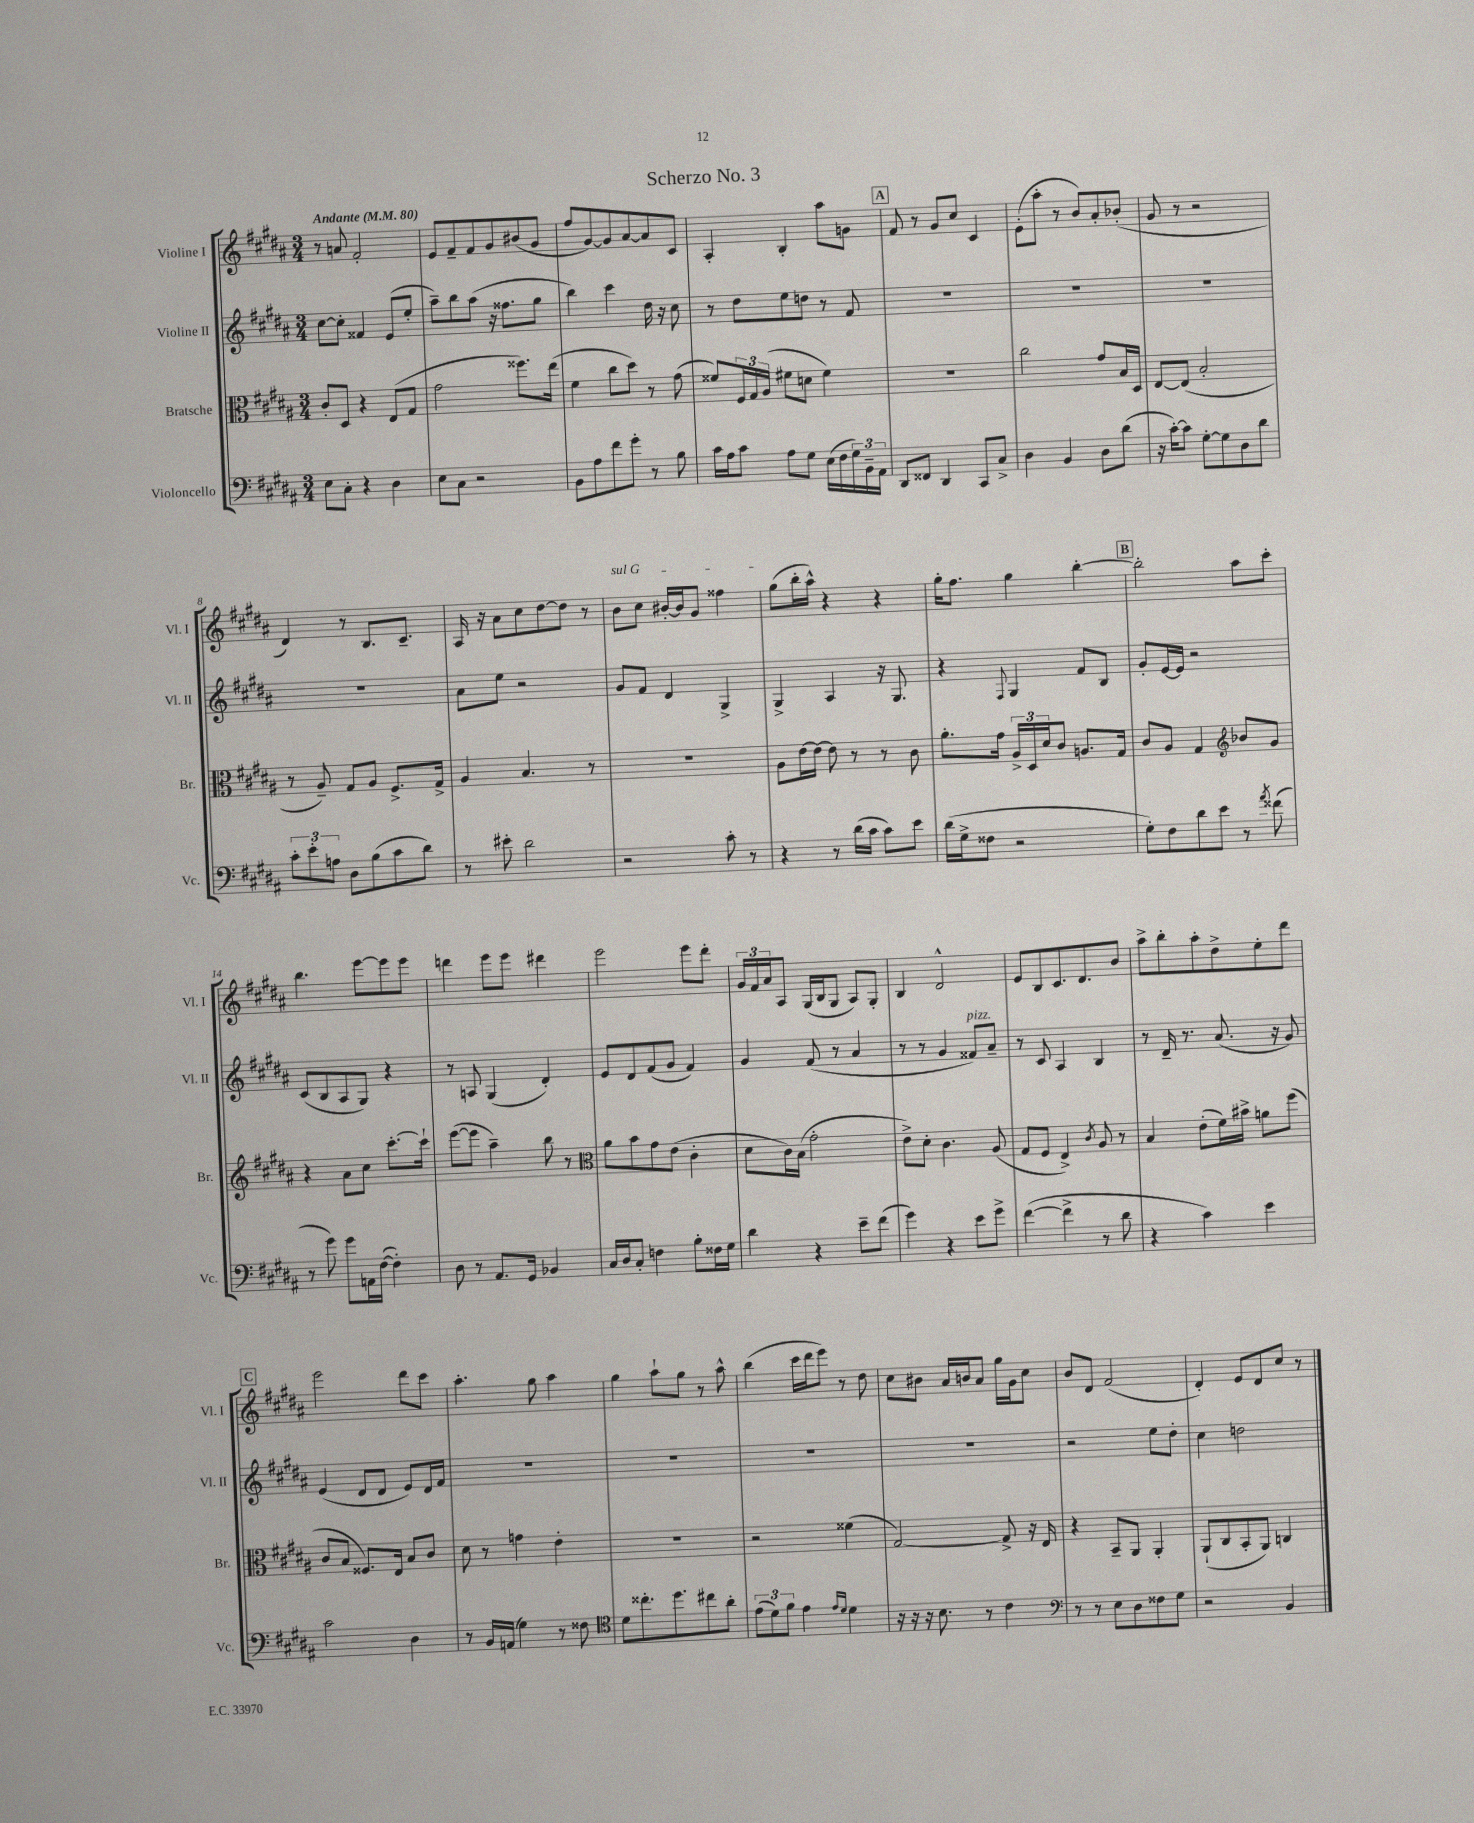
\header { title = "Scherzo No. 3" }
<<
\new StaffGroup <<
\new Staff = "s0" \with { instrumentName = "Violine I" shortInstrumentName = "Vl. I" } {
    \clef treble \key b \major \numericTimeSignature \time 3/4 \tempo "Andante" 4 = 80
    r8 a'8 fis'2-. |
    e'8 fis'8-- fis'8 gis'8 bis'8( gis'8 |
    fis''8 gis'8~) gis'8 ais'8~ ais'8 cis'8 |
    ais4-. b4-. ais''8 g'8 |
    \mark \markup { \box "A" } fis'8 r8 gis'8 cis''8 cis'4 |
    e'8-.( ais''8-. r8 b'8) ais'8-. bes'8-.( |
    gis'8 r8 r2 |
    dis'4) r8 b8. cis'8.-- |
    ais16 r16 ais'8 cis''8 dis''8~ dis''8 r8 |
    \once \override TextSpanner.bound-details.left.text = \markup { \italic "sul G" } b'8\startTextSpan cis''8 bis'16~-. bis'16 gis'8 fisis''4 |
    gis''8( b''16-. ais''16-^\stopTextSpan) r4 r4 |
    gis''16-. fis''8. gis''4 b''4~-. |
    \mark \markup { \box "B" } b''2-. ais''8 cis'''8-. |
    b''4. e'''8~ e'''8 e'''8 |
    d'''4 e'''8 e'''8 dis'''4 |
    e'''2 e'''8 dis'''8-. |
    \tuplet 3/2 { gis'16 fis'16 ais'16 } ais8 gis16( b16 gis8 ais8) gis8-. |
    b4 dis'2-^ |
    e'8 b8 cis'8. dis'8. b'8 |
    ais''8-> b''8-. ais''8-. dis''8-> e''8-. dis'''8 |
    \mark \markup { \box "C" } e'''2 dis'''8 cis'''8 |
    ais''4.-. gis''8 ais''4 |
    gis''4 ais''8-! gis''8 r8 ais''8-^ |
    b''4( cis'''16 dis'''16 e'''8) r8 dis''8 |
    cis''8 bis'8 ais'16 b'16 ais'8 gis''16 gis'16 cis''8 |
    b'8 dis'8 fis'2( |
    dis'4-.) e'8 dis'8 cis''8 r8 \bar "|." |
}
\new Staff = "s1" \with { instrumentName = "Violine II" shortInstrumentName = "Vl. II" } {
    \clef treble \key b \major \numericTimeSignature \time 3/4
    cis''8~ cis''8-. fisis'4 e'8( e''8-. |
    ais''8--) b''8 ais''8( r16 fisis''8. gis''8 |
    b''4) cis'''4 dis''16 r16 cis''8 |
    r8 dis''8 e''8 d''8 r8 fis'8 |
    \mark \markup { \box "A" } R2. |
    R2. |
    R2. |
    R2. |
    ais'8 e''8 r2 |
    gis'8 fis'8 dis'4 gis4-> |
    gis4-> ais4 r16 gis8. |
    r4 \appoggiatura { fis8 } gis4 fis'8 b8 |
    \mark \markup { \box "B" } gis'8-. e'16~ e'16 r2 |
    cis'8( b8 ais8 gis8) r4 |
    r8 a8 gis4( dis'4-.) |
    e'8 dis'8 fis'8( gis'8 fis'4) |
    gis'4 fis'8( r8 ais'4 |
    r8 r8 gis'4 fisis'8^\markup { \italic "pizz." }) ais'8-- |
    r8 cis'8 ais4 b4 |
    r8 dis'16-- r8. ais'8.( r16 gis'8) |
    \mark \markup { \box "C" } e'4( dis'8 dis'8 e'8) dis'16 fis'16 |
    R2. |
    R2. |
    R2. |
    R2. |
    r2 e''8 dis''8-. |
    cis''4 d''2 \bar "|." |
}
\new Staff = "s2" \with { instrumentName = "Bratsche" shortInstrumentName = "Br." } {
    \clef alto \key b \major \numericTimeSignature \time 3/4
    cis'8-. dis8 r4 e8( gis8 |
    gis'2 fisis''8.) e''16( |
    fis'4 cis''8 dis''8) r8 gis'8( |
    fisis'8) \tuplet 3/2 { fis16 gis16 ais16( } fis'8 d'8 fis'4) |
    \mark \markup { \box "A" } R2. |
    cis''2 gis'8 b16 dis16 |
    e8~ e8( b2-. |
    r8 ais8--) gis8 ais8 fis8.-> gis16-> |
    ais4 b4. r8 |
    R2. |
    ais8 e'16~ e'16~ e'8 r8 r8 cis'8 |
    ais'8.-. gis'16 \tuplet 3/2 { ais16-> dis16 dis'16 } cis'8 a8. gis16 |
    \mark \markup { \box "B" } cis'8 ais8 gis4 \clef treble bes'8 gis'8 |
    r4 ais'8 cis''8 cis'''8.~-. cis'''16-! |
    e'''8~( e'''8 ais''4--) b''8 r8 |
    \clef alto ais'8 b'8 gis'8 e'8( cis'4-. |
    dis'8 cis'16) b16( gis'2-. |
    e'8->) dis'8-. cis'4. ais8( |
    gis8 fis8 e4->) \acciaccatura { cis'8 } ais8 r8 |
    b4 e'8-.( fis'16) bis'16-> a'8 fis''8( |
    \mark \markup { \box "C" } cis'8 b8 fisis8.) e16 b8 cis'8 |
    dis'8 r8 g'4 e'4-. |
    R2. |
    r2 fisis'4( |
    gis2~) gis8-> r16 e16 |
    r4 b,8-- ais,8 ais,4-. |
    ais,8-!( cis8 b,8-. ais,8) c4 \bar "|." |
}
\new Staff = "s3" \with { instrumentName = "Violoncello" shortInstrumentName = "Vc." } {
    \clef bass \key b \major \numericTimeSignature \time 3/4
    e8 cis8-. r4 dis4 |
    e8 cis8 r2 |
    b,8 ais8 fis'8 gis'8-. r8 b8 |
    cis'16 ais16 cis'8 ais8 gis8 e16( fis16 \tuplet 3/2 { gis16) b,16-- ais,16 } |
    \mark \markup { \box "A" } dis,8 fisis,8 dis,4 cis,8 cis8-> |
    dis4 b,4 dis8 dis'8( |
    r16 cis'16~-.) cis'8 gis8~-. gis8 dis8 dis'8 |
    \tuplet 3/2 { cis'8-. e'8-. a8 } dis8 b8( cis'8 dis'8) |
    r8 eis'8-. dis'2 |
    r2 cis'8-. r8 |
    r4 r8 dis'16( cis'16 cis'8) e'8 |
    dis'16( gis16-> fisis8 r2 |
    \mark \markup { \box "B" } gis8-.) fis8 dis'8 e'8 r8 \acciaccatura { ais'8 } fisis'8( |
    r8 gis'8) gis'8 a,16 fis16~( fis4-.) |
    dis8 r8 ais,8. gis,16 bes,4 |
    cis16 dis16 cis8-. f4 b8-. fisis16 gis16 |
    dis'4 r4 e'8-- fis'8( |
    gis'4) r4 e'8 gis'8-> |
    fis'4~( fis'4-> r8 dis'8 |
    r4 cis'4) e'4 |
    \mark \markup { \box "C" } cis'2 dis4 |
    r8 b,16 a,16( gis4) r8 fisis8 |
    \clef tenor dis'8 cisis''8.-. dis''8. cis''8 ais'8-. |
    \tuplet 3/2 { e'8( dis'8) fis'8 } e'4 \grace { e'16 dis'16 } dis'4 |
    r16 r16 r16 b8. r8 cis'4 |
    \clef bass r8 r8 e8 dis8 fisis8 gis8 |
    r2 b,4 \bar "|." |
}
>>
>>
